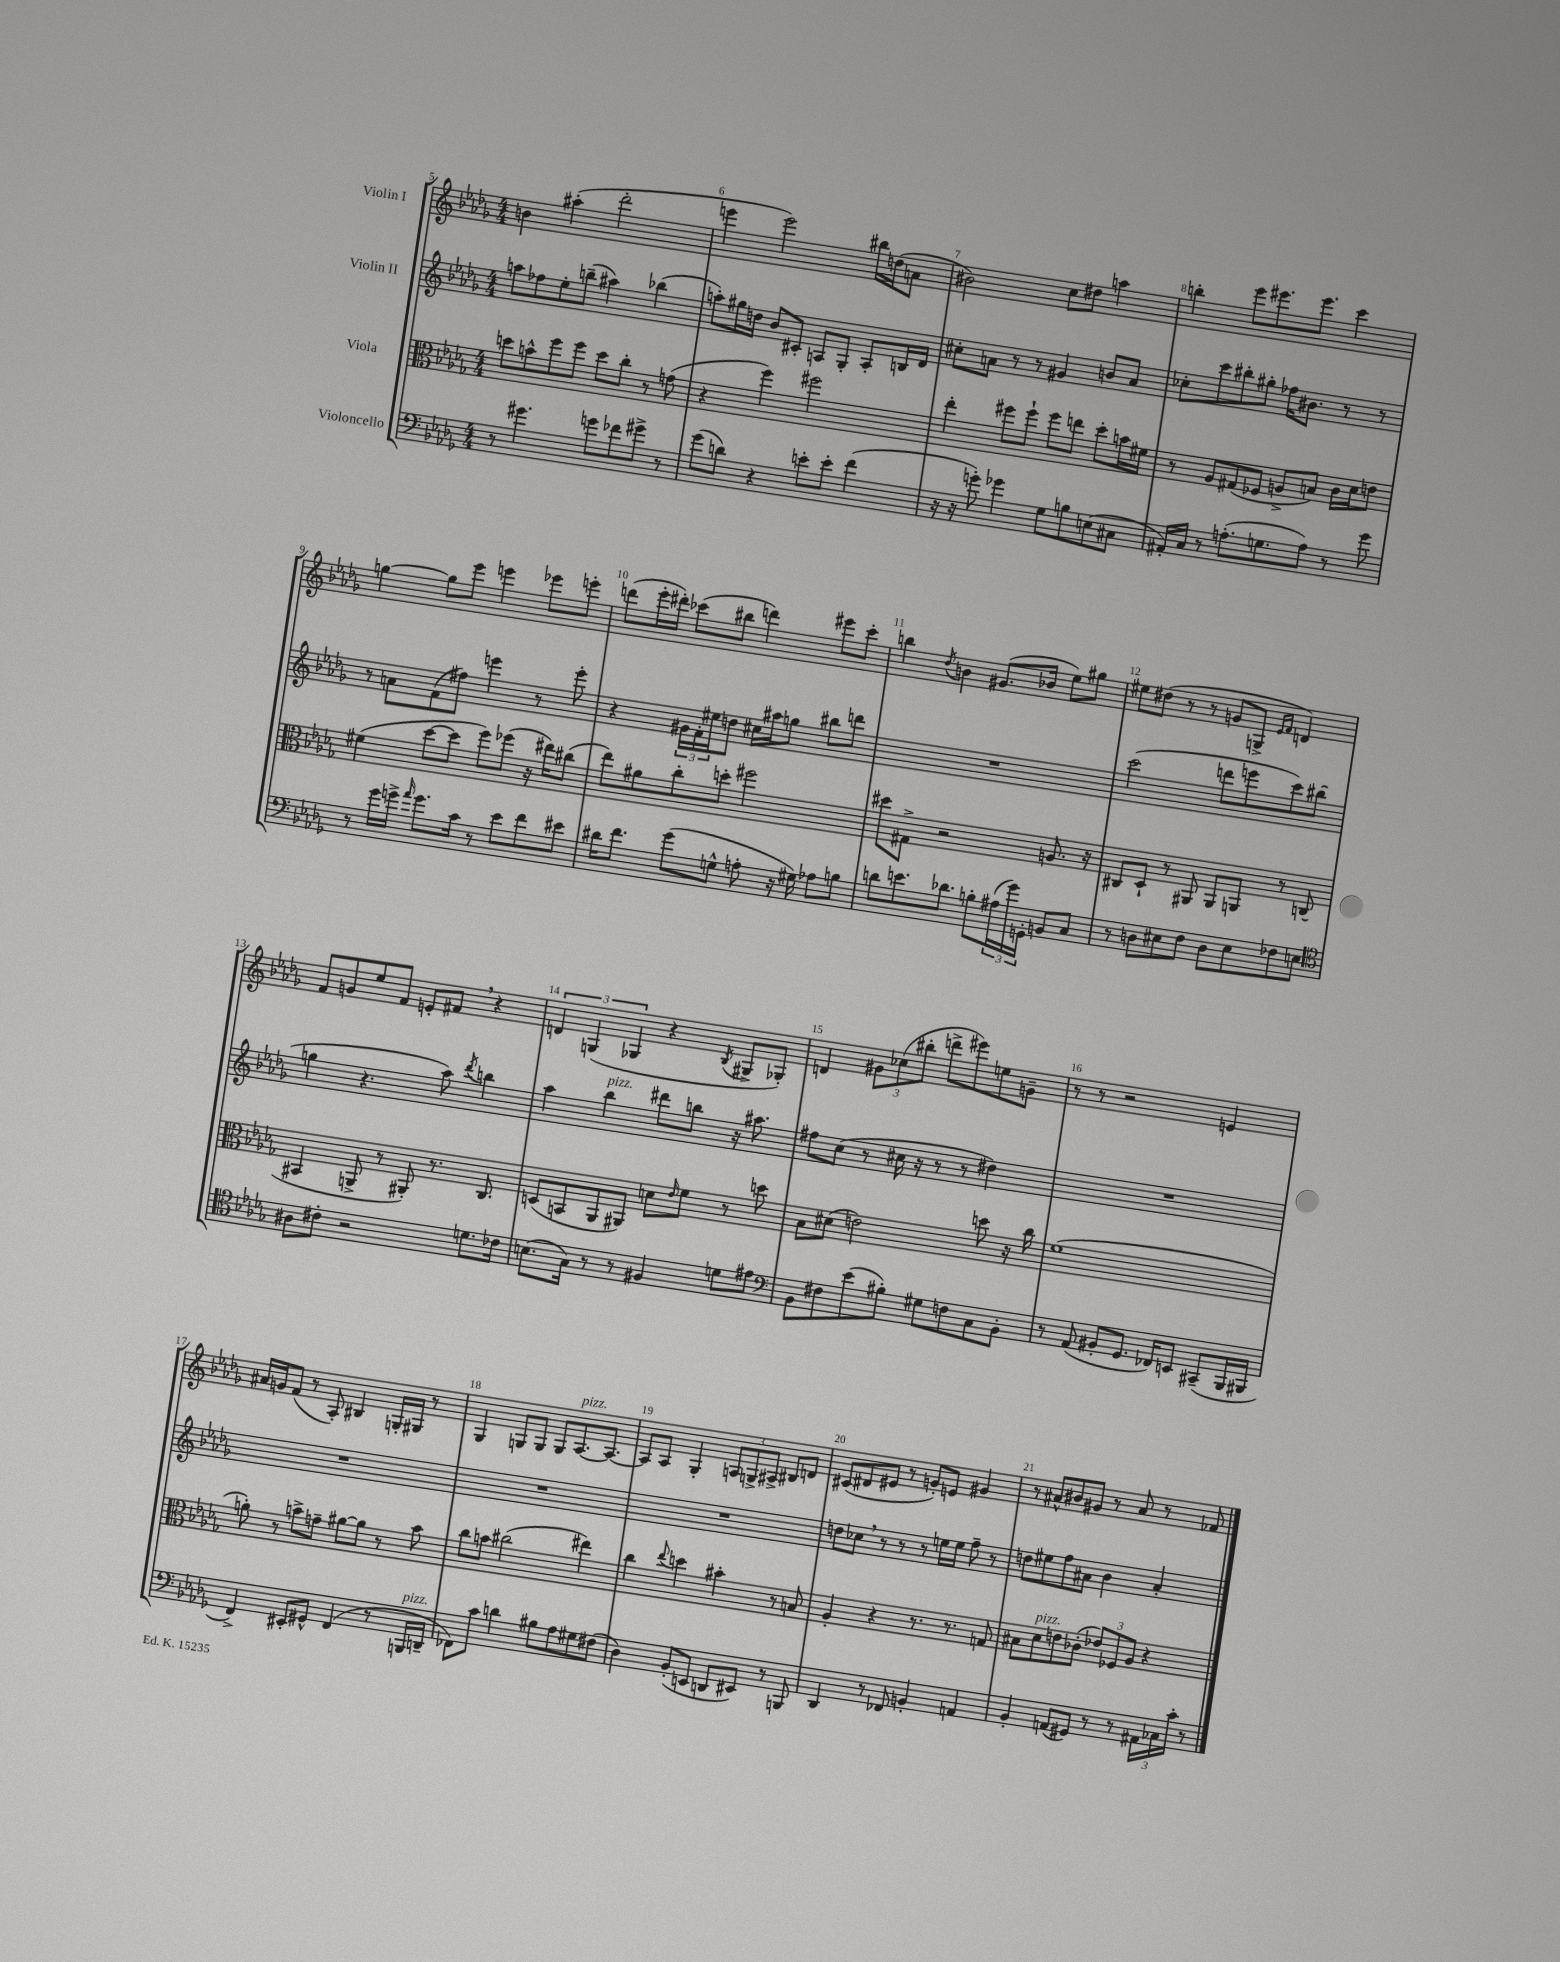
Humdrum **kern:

**kern	**kern	**kern	**kern
*part4	*part3	*part2	*part1
*staff4	*staff3	*staff2	*staff1
*I"Violoncello	*I"Viola	*I"Violin II	*I"Violin I
*clefF4	*clefC3	*clefG2	*clefG2
*k[b-e-a-d-g-]	*k[b-e-a-d-g-]	*k[b-e-a-d-g-]	*k[b-e-a-d-g-]
*M4/4	*M4/4	*M4/4	*M4/4
=5	=5	=5	=5
8r	8ddn\L	8aan\L	4bn\
4.g#X\	8bn^^\	8ff-X\	.
.	8ff\	8ee-'\	(4aa#X'\
.	8ff\J	(8bbn~\J	.
8gn\L	8dd\L	4aa#X\)	2ddd-'\
8f-X\	8cc'\J	.	.
8g#X^\J	8r	(4bb-X\	.
8r	(8gn\	.	.
=6	=6	=6	=6
(8g-\L	4r	8aan'\L)	4eeen\
8dn\J)	.	16gg#X\L	.
.	.	16ddn\JJ	.
4r	4ff\)	8b-/L	2eee\)
.	.	8c#X'/J	.
8en'\L	2ff#X\	8An/L	.
8e'\J	.	8G-'/J	.
(4f\	.	8A'/L	16bb#X\LL
.	.	.	(16ddn\J
.	.	16Bn/L	8an\J
.	.	16d-/JJ	.
=7	=7	=7	=7
16r	4ee-'\	8cc#X'\L	2b#X\)
16r	.	.	.
8gn'\)	.	8an\J	.
4g-X\	8ff#X\L	8r	.
.	8ff#`\J	8r	.
8G-\L	8ff#\L	4g#X/	8cc\L
8Bn\	8een\J	.	8dd#X\J
(8En\	8dd-'\L	8bn/L	4aan\
8C#X\J	16bn\L	8a/J	.
.	16f#X\JJ	.	.
=8	=8	=8	=8
16AA#X'/LL)	8r	8cc-X'\L	4bbn'\
16C/JJ	.	.	.
8r	8A-/L	8ccc\	.
(8.An'\L	(8G#X/	8bb#X'\	8eee-\L
.	8F-X/J	8gg#X'\J	8.eee#X\
8.Gn\	.	.	.
.	8An^/L	16ff-X\KL	.
.	.	8.b#X\J	8.eee#\J
8A\J)	8Bn/J)	.	.
8r	16c\LL	8r	4ccc\
.	16d-\J	.	.
8g-\	8en\J	8r	.
!!LO:LB:g=z
=9	=9	=9	=9
8r	(4f#X\	8r	[4ggn\
16g-\LL	.	8an\L	.
16gn^\JJ	.	.	.
16qqa-/	.	.	.
8.g\L	[8dd-\L	(8f\	8gg\L]
.	8dd-\J]	8ff#X\J)	8eee-\J
16c\Jk	.	.	.
8r	8ff\L)	4eeen\	4eeen\
8e-\L	(8ff-X\J	.	.
8f\	16r	8r	8eee-X\L
.	16ee#X\KL)	.	.
8e#X\J	(8cc#X\J	8eee'\	8eeen'\J
=10	=10	=10	=10
16d#X\KL	8ee-\L)	4r	(8dddn\L
8.f\J	.	.	.
.	8a#X\	.	16eee-'\L
.	.	.	16ddd#X'\JJ)
(8g-\L	8cc'\	24g#X\LL	(8ccc-X\L
.	.	24f'\	.
.	.	24ee#X\J	.
8Gn^^\J	8ddn'\J	8ddn\J	8bb#X\J
8An'\	2ff#X\	16cc#X\LL	4dddn\)
.	.	16aa#X\J	.
16r	.	8ggn\J	.
16G#X\)	.	.	.
8A-X\L	.	8bb#X\L	8eee#X\L
8Bn\J	.	8dddn\J	8ccc-'\J
=11	=11	=11	=11
8dn\L	8dd#X\L	1r	4bbn\
8.en\	8G#X^\J	.	.
.	.	.	8qdd-/
.	2r	.	4bn\
8.d-X\J	.	.	.
8Bn'\L	.	.	(8.g#X/L
(24A#X\L	.	.	.
24g-\)	.	.	.
.	.	.	16b-X/Jk
24GGn'\JJ	.	.	.
8BBn/L	8.An/	.	8ee-\L)
8C/J	.	.	8gg#X\J
.	16r	.	.
=12	=12	=12	=12
8r	8C#X/L	(2ccc\	8ee#X\L
8Dn\L	8D-`/J	.	(8dd#X\J
8E#X\	8r	.	8r
8F\J	8AA#X/	.	8r
8D\L	8AA#/L	8dddn\L	8gn/L
8E#\	8AAn/J	8eeen\	8Gn^/J
.	.	.	16qqe-/LL
.	.	.	16qqf/JJ
8F-X\	8r	8ccc\)	4dn/)
8En\J	(8Cn/	(8bb#X\J	.
!!LO:LB:g=z
=13	=13	=13	=13
*clefC4	*	*	*
8A#X\L	4BB#X/	4ggn\	8f/L
8c#X'\J	.	.	8gn/
2r	8AAn^/	4.r	8ee-/
.	8r	.	8f/J
.	8AA#X'/)	.	8en'/L
.	8.r	8aa-\)	8f#X,/J
.	.	8qddd-/	.
8.dn\L	.	4bbn\	4r
.	8.C/	.	.
16c-X\Jk	.	.	.
=14	=14	=14	=14
(8.Bn\L	(8Dn/L	4aa-\	6dn/
.	8BBn/	.	.
.	.	.	(6Gn/
16G-\Jk)	.	.	.
!	!	!LO:TX:a:i:t=pizz.	!
8r	8AA-/	4bb-\	.
.	.	.	6G-X/
8r	8AA#X/J)	.	.
4F#X/	8dn\L	8ddd#X\L	4r
.	16qqe-/	.	.
.	8f\J	8bbn\J	.
.	.	.	8qB-/
8dn\L	8r	16r	8G#X^/L
.	.	8.aa#X\	.
8e#X\J	8ddn\	.	8G-X'/J)
=15	=15	=15	=15
*clefF4	*	*	*
8BB-\L	8B-\L	8ff#X\L	4dn/
8F#X\	(8d#X\J	(8cc\J	.
(8e-\	2en\)	8r	12g#X\L
.	.	.	(12cc-X\
8B#X'\J)	.	16cc#X\	.
.	.	.	12bb#X'\J
.	.	16r	.
8G#X\L	.	8r	8dddn^\L
8Fn\	.	8r	8eee#X\)
8C\	8ddn\	4dd#X\)	8een\
8BB-'\J	16r	.	8gn~\J
.	16cc\	.	.
=16	=16	=16	=16
8r	(1f	1r	8r
(8AA-/	.	.	8r
8BB#X'/L	.	.	2r
8.GG-/J	.	.	.
16FF-X/KL)	.	.	.
8EEn/J	.	.	.
(8CC#X~/L	.	.	4en/
16BBB-/L	.	.	.
16BBB#X/JJ	.	.	.
!!LO:LB:g=z
=17	=17	=17	=17
4FF^/)	8an'\)	1r	16a#X/LL
.	.	.	16gn/J
.	8r	.	(8f/J
8EE#X'/L	8bn^\L	.	8r
8GG#X^^/J	8gn~\J	.	8A-'/)
(4FF/	[8a#X\L	.	4B#X/
.	8a#\J]	.	.
8r	8r	.	16Gn'/LL
.	.	.	16G#X/JJ
!LO:TX:a:i:t=pizz.	!	!	!
16BBBn/LL	8b\	.	8r
16DDn~/JJ	.	.	.
=18	=18	=18	=18
8FF-X\L)	8cc\L	1r	4G-/
8c\J	8bn\J	.	.
4dn\	(2cc#X\	.	8Gn/L
.	.	.	8G/J
8B#X\L	.	.	8G/L
!	!	!	!LO:TX:a:i:t=pizz.
8A-\	.	.	[8.A-/
8G#X\	4ee#X\)	.	.
.	.	.	8.A-/J_
(8F#X\J	.	.	.
=19	=19	=19	=19
4D-\)	4cc\	1r	8A-/L]
.	.	.	8A-/J
.	8qqee-/	.	.
(8BB-'/L	4ddn\	.	4G-'/
8EEn/J	.	.	.
8DDn/L	4b#X'\	.	12An/L
.	.	.	12Gn^/
8EE#X/J)	.	.	.
.	.	.	12A#X^/J
8r	8r	.	8B#X/L
8BBBn/	8Bn/	.	8dn/J
=20	=20	=20	=20
4DD-/	4A-'/	8ddn\L	(8c#X/L
.	.	8cc-X,\J	8d#X/
8r	4r	8r	8e#X/J
8FF-X/	.	8r	8r
4BBn'/	8.r	8r	8gn'/L)
.	.	16een\LL	8en/J
.	8.r	16ee\JJ	.
4AAn/	.	8ff~\	4g#X/
.	8Gn/	8r	.
=21	=21	=21	=21
4BB-'/	8B#X\L	8ddn\L	8r
!	!LO:TX:a:i:t=pizz.	!	!
.	8d-\	8ee#X\	8a#X^^/L
(8AAn/L	8en\	8ff\	8b#X/
8GG#X/J)	(8c-X'\J	8a#X\J	8g#X/J
8r	12e-X/L)	4b-\	8r
.	12F-X/	.	.
8r	.	.	8a#/
.	12A-/J	.	.
24AA#X\LL	4r	4a#'/	8r
24C-X\	.	.	.
24c'\JJ	.	.	.
8r	.	.	8f-X/
==	==	==	==
*-	*-	*-	*-
